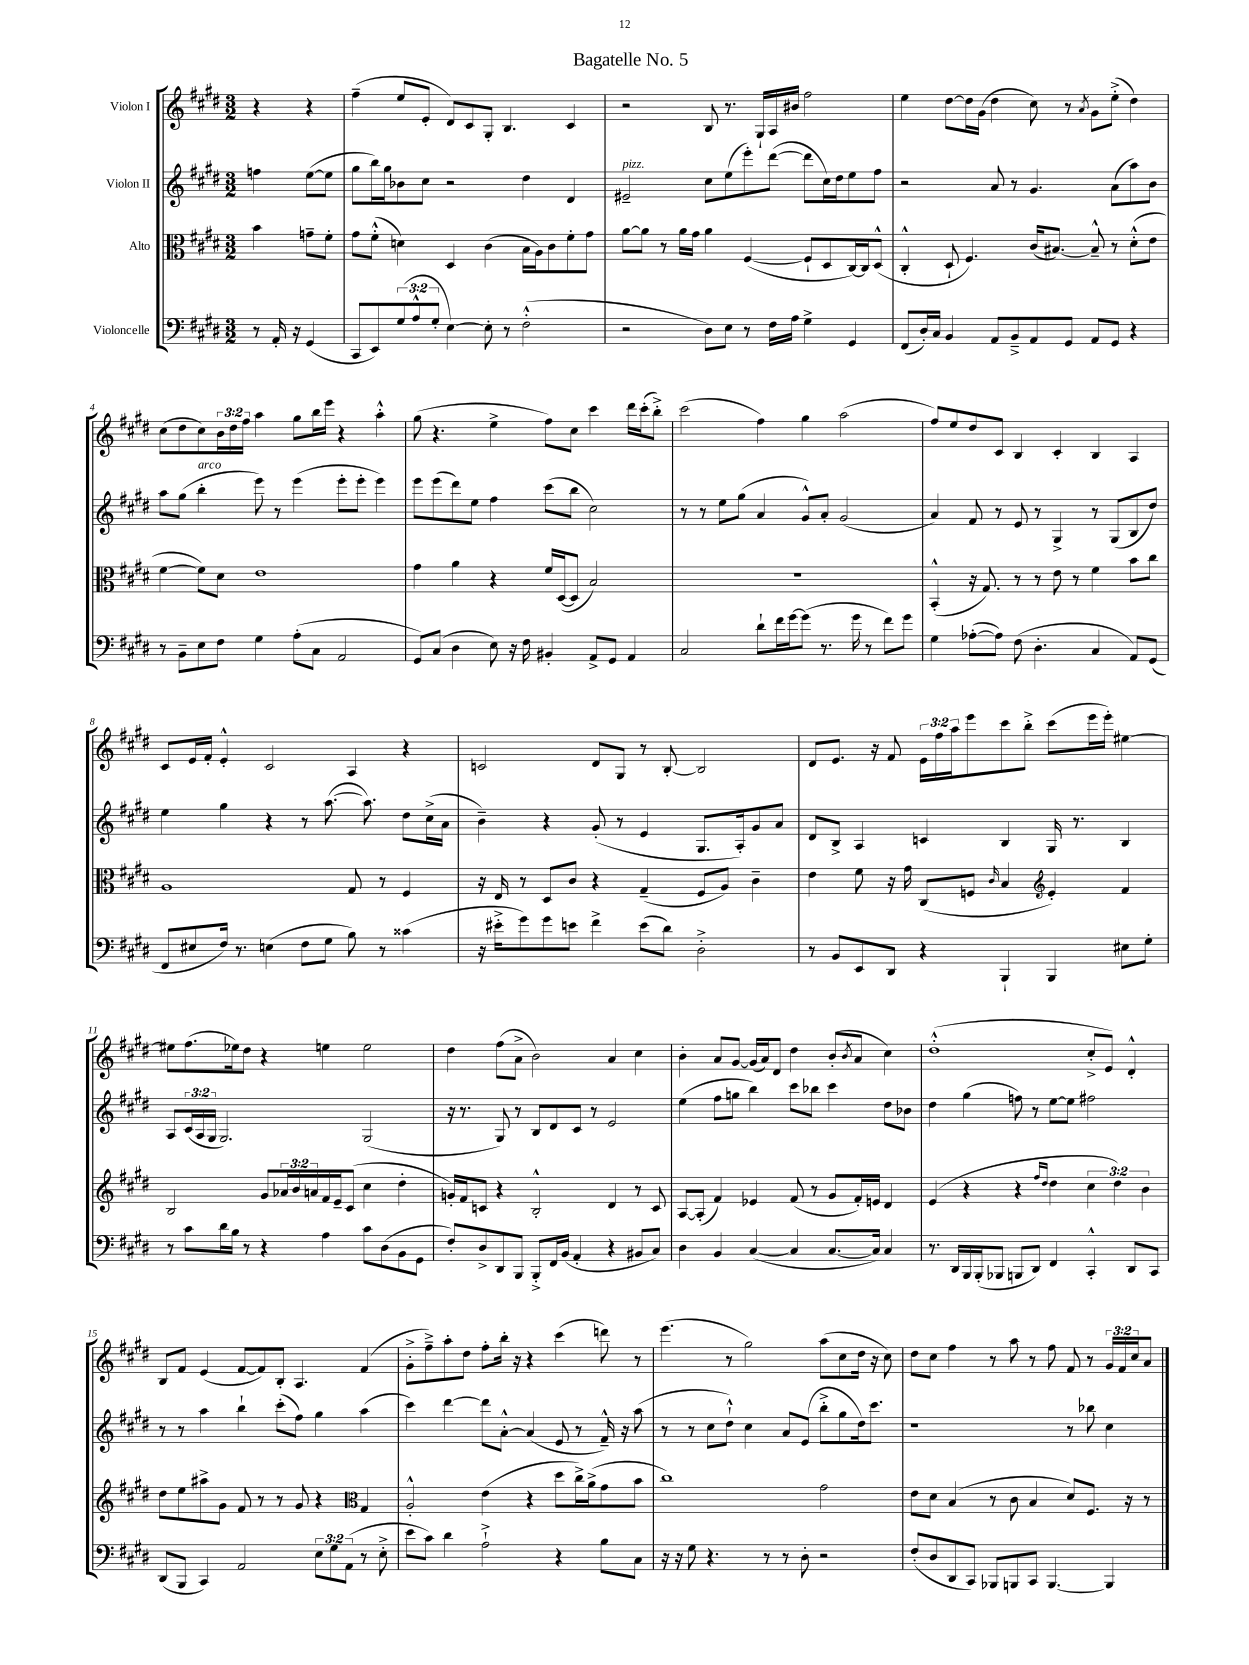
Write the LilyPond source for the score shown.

\header { title = "Bagatelle No. 5" }
<<
\new StaffGroup <<
\new Staff = "s0" \with { instrumentName = "Violon I" } {
    \clef treble \key e \major \numericTimeSignature \time 3/2 \override Staff.TupletNumber.text = #tuplet-number::calc-fraction-text \partial 2
    r4 r4 |
    fis''4--( e''8 e'8-. dis'8) cis'8 gis8-. b4. cis'4 |
    r2 b8 r8. gis16-! a16 bis'16 fis''2 |
    e''4 dis''8~ dis''16 gis'16( dis''4 cis''8) r8 \acciaccatura { a'8 } gis'8 e''8-.->( dis''4) |
    cis''8( dis''8 cis''8) \tuplet 3/2 { b'16 dis''16 fis''16 } a''4 gis''8 b''16 e'''16 r4 a''4-.-^ |
    gis''8( r4. e''4-> fis''8) cis''8 cis'''4 dis'''16 cis'''16-.( b''8-.->) |
    cis'''2( fis''4) gis''4 a''2( |
    fis''8) e''8 dis''8 cis'8 b4 cis'4-. b4 a4 |
    cis'8 e'16 fis'16-. e'4-.-^ cis'2 a4 r4 |
    c'2 dis'8 gis8 r8 b8~-. b2 |
    dis'8 e'8. r16 fis'8 \tuplet 3/2 { e'16 fis''16 a''16 } e'''8 cis'''8 b''8-.-> cis'''8( e'''16 e'''16-.) eis''4~ |
    eis''8 fis''8.( ees''16) dis''8 r4 e''4 e''2 |
    dis''4 fis''8( a'8-> b'2) a'4 cis''4 |
    b'4-. a'8 gis'8~ gis'16( a'16) dis'8 dis''4 b'8-.( \acciaccatura { b'8 } a'8 cis''4) |
    dis''1-.-^( cis''8-.-> e'8) dis'4-.-^ |
    b8 fis'8 e'4( fis'8~ fis'8) b8-. a4. fis'4( |
    gis'8-.-> fis''8--->) a''8-. dis''8 fis''8-. b''16-. r16 r4 cis'''4( d'''8) r8 |
    e'''4.( r8 gis''2) a''8( cis''8 dis''16 r16 cis''8) |
    dis''8 cis''8 fis''4 r8 a''8 r8 fis''8 fis'8 r8 \tuplet 3/2 { gis'16 fis'16 cis''16 } a'8 \bar "|." |
}
\new Staff = "s1" \with { instrumentName = "Violon II" } {
    \clef treble \key e \major \numericTimeSignature \time 3/2 \override Staff.TupletNumber.text = #tuplet-number::calc-fraction-text \partial 2
    f''4 e''8~( e''8 |
    gis''8 b''16) gis''16 bes'8 cis''8 r2 dis''4 dis'4 |
    eis'2--^\markup { \italic "pizz." } cis''8 e''8( e'''8-.) dis'''8~( dis'''8 cis''16) dis''16 e''8 fis''8 |
    r2 a'8 r8 gis'4. a'8( a''8) b'8 |
    a''8 gis''8( b''4-.^\markup { \italic "arco" } e'''8) r8 e'''4( e'''8-. e'''8-. e'''4) |
    e'''8 e'''8( dis'''8) e''8 fis''4 cis'''8( b''8 cis''2) |
    r8 r8 e''8 gis''8( a'4 gis'8-^) a'8-. gis'2( |
    a'4) fis'8 r8 e'8 r8 gis4-> r8 gis8( b8 dis''8) |
    e''4 gis''4 r4 r8 a''8.~( a''8.) dis''8 cis''16->( a'16 |
    b'4--) r4 gis'8-.( r8 e'4 gis8. a16-.) gis'8 a'8 |
    dis'8 b8-> a4 c'4 b4 gis16 r8. b4 |
    a8 \tuplet 3/2 { cis'16( a16 gis16 } gis2.) gis2( |
    r16 r8. gis8) r8 b8 dis'8 cis'8 r8 e'2 |
    e''4( fis''8 g''8 b''4) cis'''8 bes''8 cis'''4 dis''8 bes'8 |
    dis''4 gis''4( f''8) r8 e''8~ e''8 fis''2 |
    r8 r8 a''4 b''4-! cis'''8-.( fis''8) gis''4 a''4( |
    cis'''4) dis'''4~ dis'''8 a'8~-.-^ a'4( e'8 r8 fis'16---^) r16 a''8( |
    r8 r8 cis''8 dis''8-!-^) cis''4 a'8 e'8( b''8-.-> gis''8 dis''16) cis'''8. |
    r1 r8 bes''8 cis''4 \bar "|." |
}
\new Staff = "s2" \with { instrumentName = "Alto" } {
    \clef alto \key e \major \numericTimeSignature \time 3/2 \override Staff.TupletNumber.text = #tuplet-number::calc-fraction-text \partial 2
    b'4 g'8-- fis'8-. |
    gis'8 fis'8-.-^( d'4) dis4 cis'4( b16 a16) cis'8 fis'8-. gis'8 |
    a'8~ a'8 r8 a'16 gis'16 a'4 fis4~( fis8-! dis8 cis16~) cis16 dis8-^( |
    cis4-.-^ dis8-! fis4.) cis'16( bis8.~) bis8---^ r8 dis'8-.-^( e'8 |
    fis'4~ fis'8) dis'8 e'1 |
    gis'4 a'4 r4 fis'16 dis16~( dis8 b2) |
    R1. |
    b,4-.-^( r16 gis8.) r8 r8 e'8 r8 fis'4 b'8 cis''8 |
    a1 gis8 r8 fis4 |
    r16 e16 r8 dis8 cis'8 r4 gis4--( fis8 a8) cis'4-- |
    e'4 fis'8 r16 gis'16 cis8( f8 \grace { cis'16 } b4 \clef treble e'4-.) fis'4 |
    b2 gis'8 \tuplet 3/2 { aes'16 b'16 a'16 } fis'16 e'16-- cis'8( cis''4 dis''4-. |
    g'16-.) fis'16 c'8 r4 b2-.-^ dis'4 r8 c'8 |
    a8~ a8-.( fis'4) ees'4 fis'8( r8 gis'8 fis'16-.) e'16 dis'4 |
    e'4( r4 r4 \grace { fis''16 dis''16 } dis''4 \tuplet 3/2 { cis''4 dis''4) b'4 } |
    dis''8 e''8 ais''8-> gis'8 fis'8 r8 r8 gis'8 r4 \clef alto gis4 |
    a2-.-^ e'4( r4 dis''8 cis''16->) a'16->( gis'8 b'8 |
    cis''1) gis'2 |
    e'8 dis'8 b4( r8 cis'8 b4 dis'8) fis8. r16 r8 \bar "|." |
}
\new Staff = "s3" \with { instrumentName = "Violoncelle" } {
    \clef bass \key e \major \numericTimeSignature \time 3/2 \override Staff.TupletNumber.text = #tuplet-number::calc-fraction-text \partial 2
    r8 a,16-. r16 gis,4( |
    cis,8 e,8) \tuplet 3/2 { gis8( a8-^ gis8-. } e4~) e8-. r8 fis2-.-^( |
    r2 dis8) e8 r8 fis16 a16 gis4-> gis,4 |
    fis,8( dis16-.) cis16 b,4 a,8 b,8---> a,8 gis,8 a,8 gis,8 r4 |
    r8 b,8-- e8 fis8 gis4 a8-.( cis8 a,2 |
    gis,8) cis8( dis4 e8) r16 fis16 bis,4-. a,8-> gis,8 a,4 |
    cis2 dis'8-! fis'16 gis'16~ gis'8( r8. gis'16 r8 fis'8) gis'8 |
    gis4 aes8~-.( aes8) fis8( dis4.-. cis4 a,8) gis,8( |
    fis,8 eis8 fis16) r8. e4( fis8 gis8 b8) r8 cisis'4( |
    r16 eis'16-.-> gis'8) gis'8 e'8 fis'4-> e'8( dis'8) dis2-.-> |
    r8 b,8 e,8 dis,8 r4 b,,4-! b,,4 eis8 gis8-. |
    r8 cis'8 dis'16 b16 r8 r4 a4 cis'8 dis8( b,8 gis,8 |
    fis8-.) dis8-> dis,8 b,,8 b,,8-.-> fis,16 b,16( a,4-. r4 bis,8 cis8) |
    dis4 b,4 cis4~( cis4 cis8.~ cis16) cis4 |
    r8. dis,16 b,,16 b,,16-.( bes,,8 b,,8 dis,8) fis,4 cis,4-.-^ dis,8 cis,8 |
    dis,8( b,,8 cis,4) a,2 \tuplet 3/2 { e8 gis8 a,8( } r8 e8-.-> |
    e'8 cis'8) dis'4 a2-!-> r4 b8 cis8 |
    r16 r16 gis8 r4. r8 r8 dis8-. r2 |
    fis8-.( dis8 dis,8 cis,8) bes,,8 b,,8 cis,8 b,,4.~ b,,4 \bar "|." |
}
>>
>>
